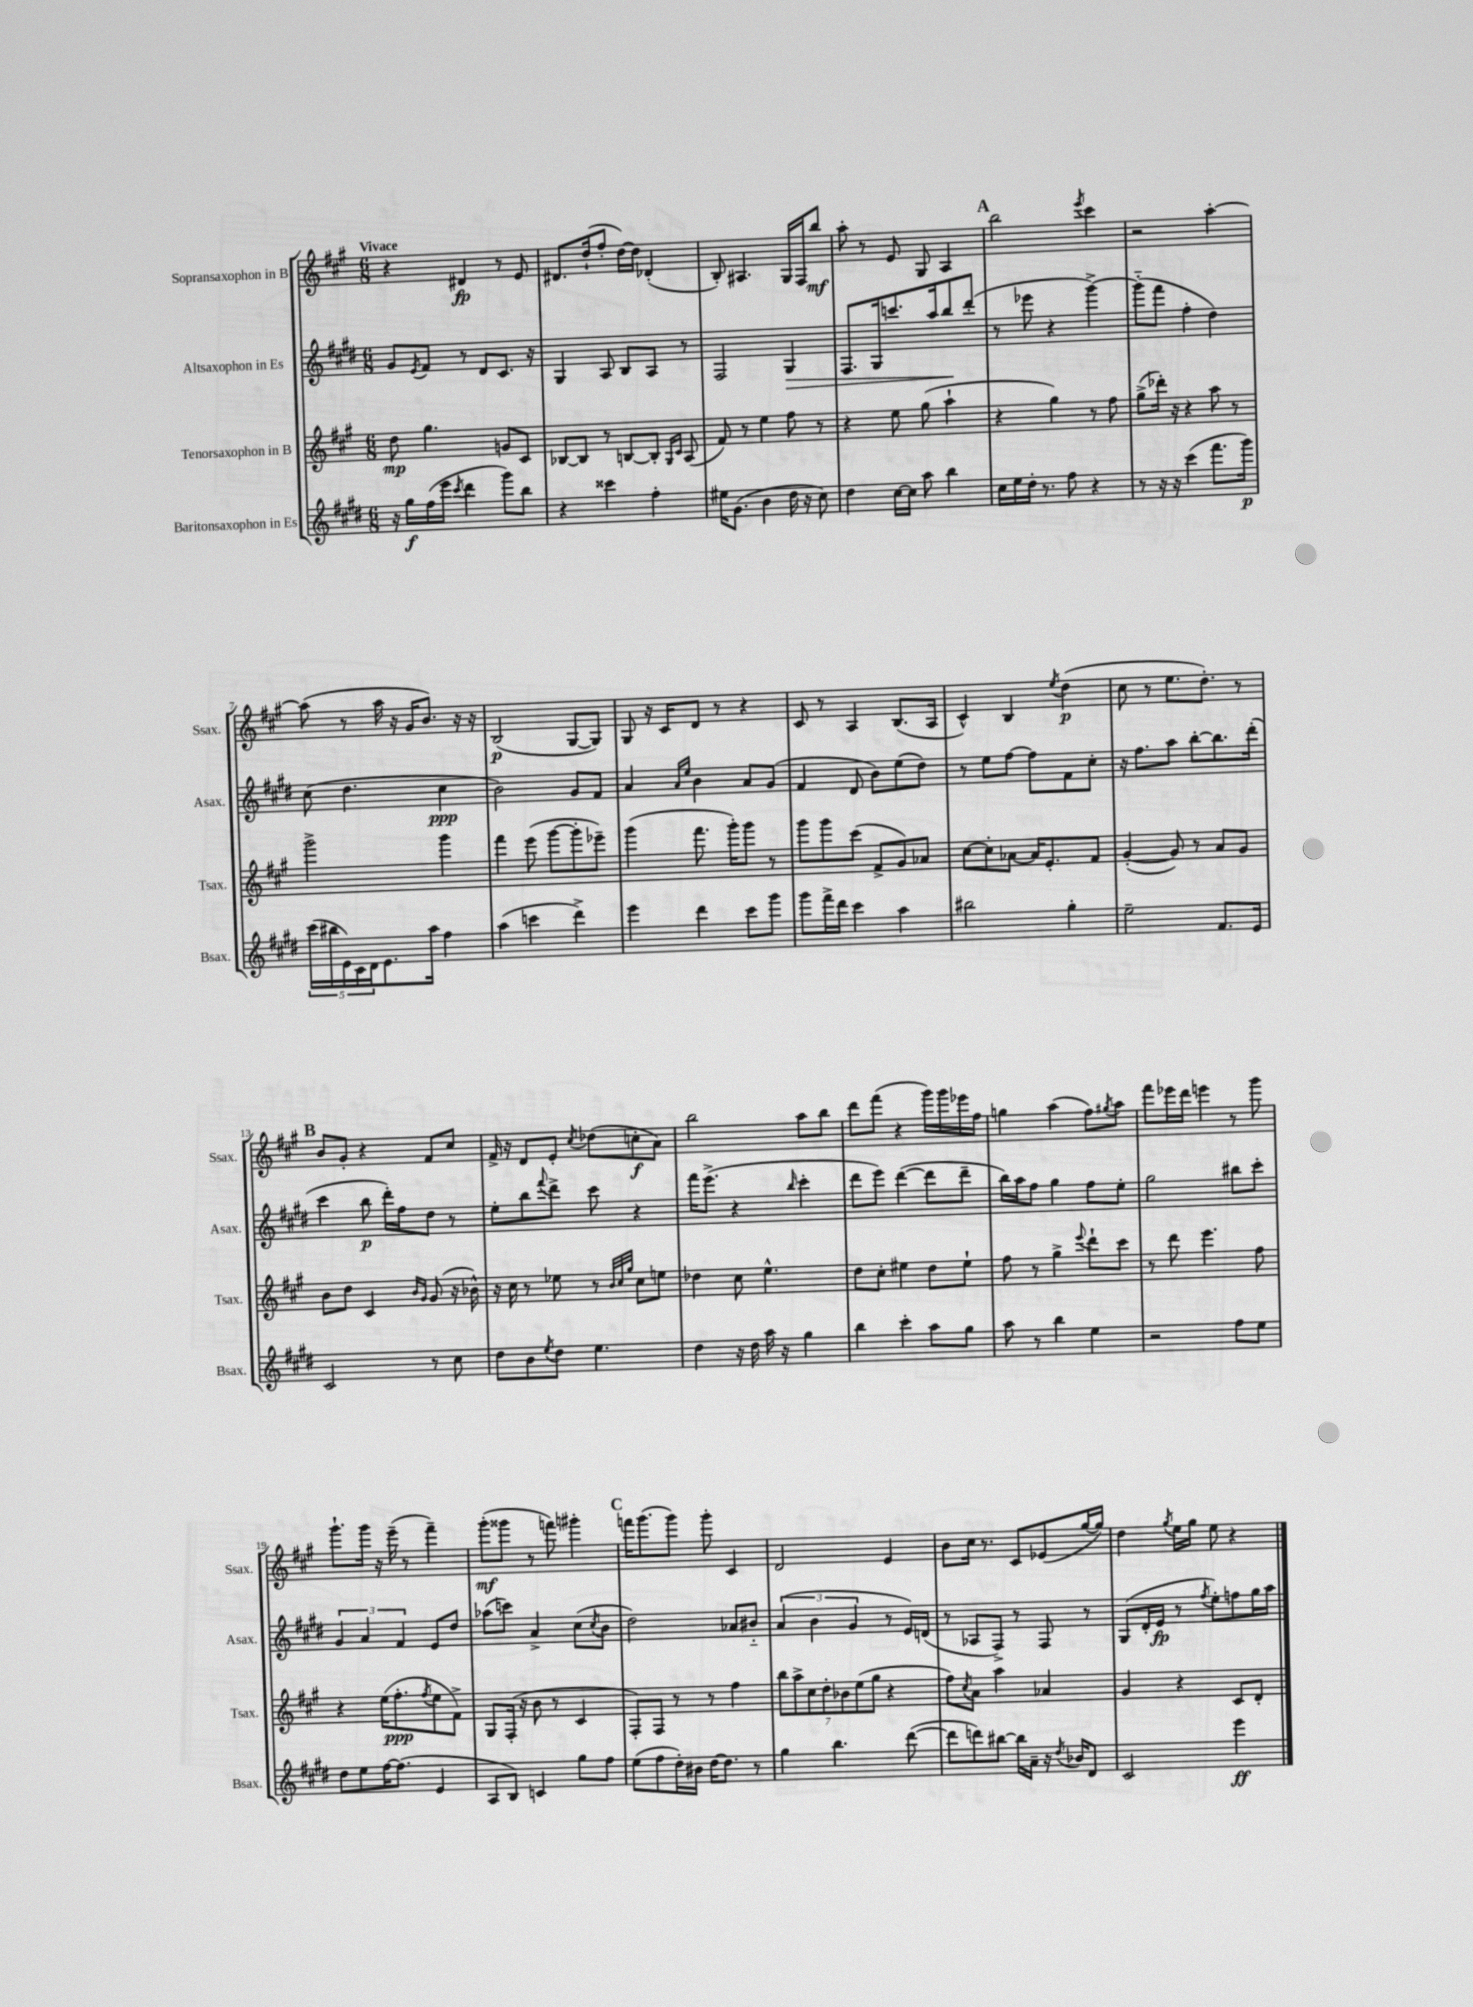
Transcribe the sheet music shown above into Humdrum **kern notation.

**kern	**kern	**kern	**kern
*staff4	*staff3	*staff2	*staff1
*clefG2	*clefG2	*clefG2	*clefG2
*k[f#c#g#d#]	*k[f#c#g#]	*k[f#c#g#d#]	*k[f#c#g#]
*M6/8	*M6/8	*M6/8	*M6/8
16r	8dd	8g#	4r
16gg#	.	.	.
.	.	8qe	.
(16ff#	4.gg#	8f#	.
16eee	.	.	.
8qccc#	.	.	.
4ddd#	.	8r	4d#
.	.	8d#	.
8ggg#)	8g	8.c#	8r
8bb	8c#	.	8e
.	.	16r	.
=	=	=	=
4r	[8B-	4G#	8.d#
.	8B-]	.	.
.	.	.	(16dd`
4ccc##	8r	8A	8ff#'
.	[8B	8B	[16dd)
.	.	.	16dd]
4ff#'	8B']	8A	(4d-'
.	16qqG#	.	.
.	16qqc#	.	.
.	(8A	8r	.
=	=	=	=
16ee#	8f#)	2F#	8B')
(8.g#	.	.	.
.	8r	.	4.A#
4b	4ee	.	.
16dd#	8ff#	4G#	16G#
16r	.	.	16F#
8cc#)	8r	.	8bb
=	=	=	=
4dd#	4r	8.F#	8aa'
.	.	.	8r
.	.	16G#	.
[16cc#	8ee	8.ccc	8e
16cc#]	.	.	.
8aa	(8gg#	.	8G#
.	.	16aa	.
4bb	4aa`	8bb	4A
.	.	(8ddd#'	.
=	=	=	=
16cc#	4r	8r	2bb
16ee	.	.	.
16dd#'	.	8eee-	.
8.r	.	.	.
.	4gg#)	4r	.
8ff#	.	.	.
.	.	.	8qeee
4r	8r	[4ggg#^)	4ccc#
.	8ff#	.	.
=	=	=	=
8r	(8gg#^	(8ggg#'~]	2r
16r	16ddd-')	8fff#	.
16r	16r	.	.
(4ccc#	4r	4ff#'	.
8.fff#	8aa	4dd#)	[4aa'
.	8r	.	.
16ggg#)	.	.	.
=	=	=	=
(20ccc#	2ggg#^	(8cc#	(8aa]
20bb#	.	.	.
20e)	.	.	.
.	.	4.dd#	8r
20c#	.	.	.
20d#	.	.	.
8.e	.	.	16aa
.	.	.	16r
.	.	.	16g#
16aa	.	.	8.b)
4ff#	4ggg#	4cc#	.
.	.	.	16r
.	.	.	16r
=	=	=	=
(4aa	4fff#	2b)	(2B
4ccc	(8eee	.	.
.	[8ggg#	.	.
4ddd#^)	8ggg#']	8g#	[8G#
.	8eee-~)	8f#	8G#])
=	=	=	=
4eee	(4ggg#	4a	8G#
.	.	.	16r
.	.	.	16c#
.	.	16qqa	.
.	.	16qqee	.
4ddd#	8.fff#	4b	8d
.	.	.	8r
.	16ggg#')	.	.
8ccc#	8ggg#	8a	4r
8ggg#	8r	(8g#	.
=	=	=	=
8ggg#	8ggg#	4f#	8c#
16fff#^	8ggg#	.	8r
16ddd#	.	.	.
4ccc#	(8ccc#	8d#	4A
.	8f#^	8b)	.
4aa	8g#)	(8ee	(8.B
.	8a-	8dd#)	.
.	.	.	16A
=	=	=	=
2bb#	[8cc#	8r	4c#^^)
.	8cc#']	8ee	.
.	[8a-	[8ff#	4B
.	16a-]	8ff#]	.
.	8.e'	.	.
.	.	.	8qee
4gg#'	.	8f#	(4dd
.	8f#	8cc#'	.
=	=	=	=
2ee~	([4g#'	16r	8cc#
.	.	8.ff#	.
.	.	.	8r
.	8g#])	8aa	8.ee
.	8r	[8bb'	.
.	.	.	8.dd')
8.f#	8a	8.bb]	.
.	8g#	.	8r
16e	.	(16ddd#'	.
=	=	=	=
2c#	8b	4ccc#	8b
.	8dd	.	8g#'
.	4c#	8bb	4r
.	.	16ddd#')	.
.	.	16ff#	.
.	16qqb	.	.
.	16qqg#	.	.
8r	(8g#	8dd#	8f#
8cc#	16r	8r	8cc#
.	16b-^^)	.	.
=	=	=	=
8dd#	16r	8ee'	16f#^
.	16cc#	.	16r
8b	8r	8bb	8d
8qee	.	8qqfff#	.
8dd#	8ee-	8ddd#^	8e'
.	.	.	8qcc#
4.ee	8r	8ccc#	(8dd-
.	32qqb	.	.
.	32qqcc#	.	.
.	32qqgg#	.	.
.	8cc#	4r	8cc'
.	8ee	.	8a)
=	=	=	=
4dd#	4dd-	16fff#	2bb
.	.	(8.eee^	.
16r	8cc#	4r	.
16dd#	.	.	.
16aa	4.ee^^	.	.
16r	.	.	.
.	.	16qqbb	.
4gg#	.	4ccc#'	8aa
.	.	.	8bb
=	=	=	=
4bb	8dd	8ddd#	8ddd
.	8cc#'	8eee)	(8fff#
4ccc#'	4ee#	([4ddd#	4r
8aa	8dd	8ddd#]	16ggg#)
.	.	.	16ggg#
8gg#	8ee#`	8ddd#~	16eee-
.	.	.	16ff#
=	=	=	=
8aa	8ff#	16bb)	4gg
.	.	16aa	.
8r	8r	8ff#	.
4bb	4gg#^	4gg#	(4aa
.	8qqeee	.	.
4ee	8ddd`	8ff#	8ff#)
.	.	.	8qgg#
.	8ccc#	8ee'	8aa
=	=	=	=
2r	8r	2gg#	8fff#
.	8ddd	.	16eee-
.	.	.	16ddd
.	4.eee	.	4eee
8ff#	.	8bb#	8r
8ee	8ff#	8ccc#'	8ggg#
=	=	=	=
8dd#	4r	6g#	8.ggg#`
8ee	.	.	.
.	.	6a	.
.	.	.	16ggg#
[16ff#	(16ee	.	16r
(8.ff#]	8.ff#'	.	(16eee~
.	.	6f#	.
.	.	.	8r
.	8qff#	.	.
4e	8ee	8e	4fff#~)
.	8f#^)	8dd#	.
=	=	=	=
8A	8G#	(8aa-	(8ggg#'
8B)	(16F#'	8ccc)	8ggg##
.	16r	.	.
4c	8b	4a^	8r
.	8r	.	8fff)
8gg#	4c#	(8cc#	4ggg#'
.	.	8qcc#	.
8ff#	.	8b	.
=	=	=	=
(8ee	8F#')	2dd#)	16fff
.	.	.	(8.ggg#
8ff#	8F#	.	.
16dd#')	8r	.	8ggg#)
16b#	.	.	.
[16dd#	8r	.	8ggg#'
8.dd#]	.	.	.
.	4ff#	8a-	4c#
8r	.	8b#'~	.
=	=	=	=
4gg#	14bb	(6a	2d
.	14aa^	.	.
.	14cc#	.	.
.	.	6b	.
.	14dd'	.	.
4.bb	.	.	.
.	14b-	.	.
.	.	6g#	.
.	(14ee	.	.
.	14gg#	.	.
.	4r	8r	4e
([8ddd#	.	16e)	.
.	.	(16d	.
=	=	=	=
8ddd#]	8ff#)	8r	8b
.	8qcc#	.	.
8ddd)	8a	8A-	16cc#
.	.	.	8.r
[8bb#	4aa	8F#^)	.
16bb#]	.	8r	8c#
16a~	.	.	.
16r	4a-	8F#	(8e-
8qdd#	.	.	.
16b-	.	.	.
8d#	.	8r	[16gg#
.	.	.	16gg#])
=	=	=	=
2c#	4g#	(8G#	4dd
.	.	16d#'	.
.	.	16e	.
.	.	.	8qgg#
.	4r	8r	16ee
.	.	.	16gg#
.	.	8qff#	.
.	.	8ee')	8ee
4eee	8c#	8ff	4r
.	8d'	16gg#	.
.	.	16aa	.
==	==	==	==
*-	*-	*-	*-
